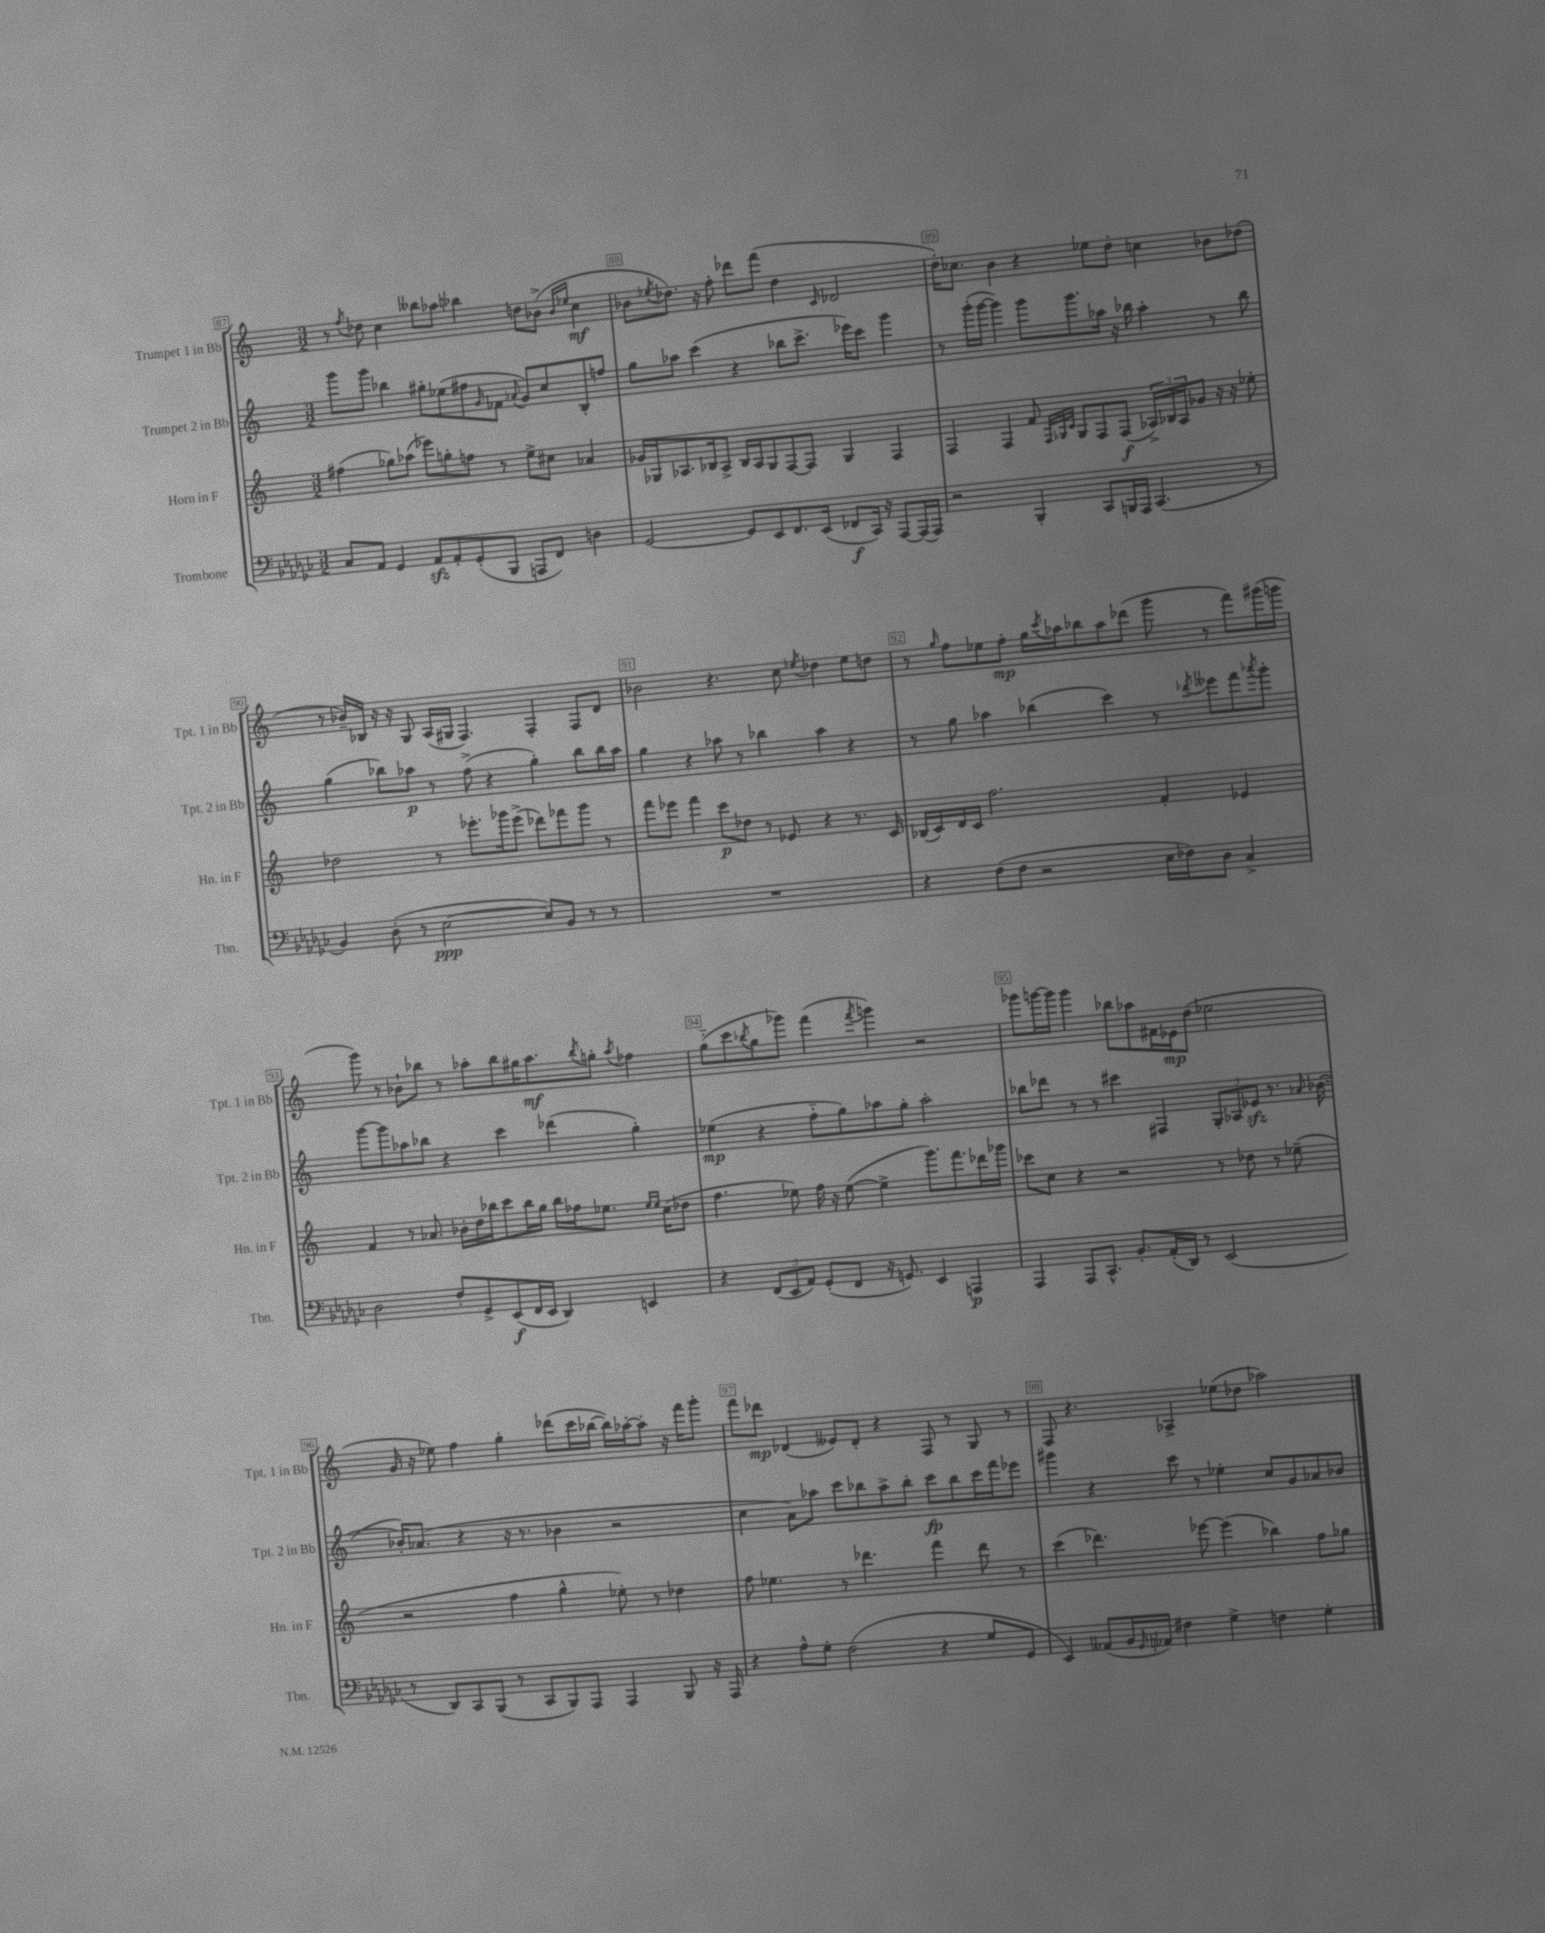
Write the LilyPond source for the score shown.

<<
\new StaffGroup <<
\new Staff = "s0" \with { instrumentName = "Trumpet 1 in Bb" shortInstrumentName = "Tpt. 1 in Bb" } {
    \clef treble \key c \major \numericTimeSignature \time 3/2
    r8 \acciaccatura { f''8 } des''8 c''4 beses''8 aes''8 bes''4 d''8 bes'8->( \grace { bes'16 ees''16 } c''4\mf |
    bes'8 \acciaccatura { ees''8 } des''8.) r16 f''8-. des'''8 f'''8( des''4 \grace { c'16 } des'2 |
    d''16-.) ces''8. b'4 r4 ees''8 d''8-. c''4 bes'8 des''8( |
    r8 bes'16--) bes16 r16 r16 g8 a16( gis16 f4.) f4-. f8 d'8 |
    bes'2 r4. c''8 \acciaccatura { ees''8 } des''4 ees''8 d''8 |
    r8 \grace { g''16 } f''8 ees''8 f''8-.\mp g''16 \acciaccatura { c'''8 } aes''16 bes''8 aes''8 des'''8( g'''8 r8 f'''8) gis'''16( g'''16 |
    g'''8) r8 bes'8-! bes''8 r8 aes''8-. bes''8 gis''16 aes''8.\mf \acciaccatura { bes''8 } g''8-. \acciaccatura { aes''8 } fes''4 |
    g''8-_( c'''8 \acciaccatura { bes''8 } g''8 ges'''8) f'''4( \acciaccatura { f'''8 } g'''4) r2 |
    ges'''8 g'''16~ g'''16 g'''4 bes''8 aes''8 fis'16 ees'16\mp d''8( ees''2 |
    g'16 r16 ees''8) f''4 g''4-. des'''8( c'''16 bes''16~ bes''16) aes''16~-. aes''8-. r16 f'''16 g'''8-. |
    f'''8 des'''8\mp des'4( eeses'8) des'8-. r4 f8 r8 g8 r8 |
    f8 r4. aes4-> ees''8( des''8 aes''2) \bar "|." |
}
\new Staff = "s1" \with { instrumentName = "Trumpet 2 in Bb" shortInstrumentName = "Tpt. 2 in Bb" } {
    \clef treble \key c \major \numericTimeSignature \time 3/2
    g'''8 g'''8 bes''4 gis''8-. ees''8( fis''8 \grace { g'16 } fes'8 \appoggiatura { aes'8 } g'8) c''8 b8-. f''8 |
    g''8 aes''8 c'''4( r4 bes''8 c'''8.-> ees'''16) c'''8 g'''4 |
    r8 g'''16-.( g'''16~ g'''4) g'''8 g'''8. aes''16 r16 bes''16 aes''4-. r8 bes''8 |
    g''4( bes''8) aes''8\p r8 f''8->( r4 g''4-.) bes''8 bes''16 aes''16 |
    g''4 r4 aes''8 r8 bes''4 aes''4 r4 |
    r8 g''8 aes''4 bes''4( c'''4) r8 \acciaccatura { des'''8 } eeses'''8 f'''8 \acciaccatura { aes'''8 } g'''8-. |
    g'''8~ g'''8 aes''8 bes''8 r4 c'''4 des'''4( g''4-.) |
    ees''4\mp( r4 f''8-_ g''8) aes''8 g''8-. aes''2-. |
    bes''8 des'''8 r8 r8 cis'''4 fis4 \tuplet 3/2 { g8-. aes8 ees'8\sfz } r8. \grace { aes'16 } bes'16~( |
    bes'16-.) aes'8.( r4 r16 r8. bes'4 r2 |
    c''4 a'8) aes''8 c'''8 bes''8 aes''8-> bes''8-. c'''8\fp bes''8 c'''16 f'''16 ees'''8 |
    gis'''4 r4 c'''8 r8 ees''4-. c''8 g'8 aes'8 bes'8 \bar "|." |
}
\new Staff = "s2" \with { instrumentName = "Horn in F" shortInstrumentName = "Hn. in F" } {
    \clef treble \key c \major \numericTimeSignature \time 3/2
    fis''4( ges''8) aes''8( ees'''8) g''8-. f''8 r8 e''8-> cis''8 aes'4 |
    ges'16 ges16 aes8. bes16 aes8-> bes16 aes16 ges8 f8~ f8 ges4 f4 |
    f4 f4 f'8 \grace { f32 ges32 c'32 } ges8 f8 f8\f( \tuplet 3/2 { aes16->) bes16 aes16 } ges'8 r16 r16 ees''8-. |
    des''2 r8 ees'''8.-. ges'''16 ees'''8->( des'''8) fes'''8 ges'''8 r8 |
    f'''8 ees'''8 f'''4 c'''8\p des''8 r8 ees'8 r4 r8. c'16 |
    bes16( c'16) d'16 c'16 f''2. f'4-. ees'4 |
    f'4 r8 aes'8. bes'16-. d''16 bes''16 c'''8 bes''16 g''16 bes''16 fes''16 ees''8. \grace { ees''16 ees''16 } c''16( des''8 |
    f''4. ees''8) f''16 r16 ees''8~( ees''4-> g'''8.) f'''8. des'''16 ges'''16 |
    ces'''8 c''8 r4 r2 r8 des''8 r8 ees''8--( |
    r2 f''4 g''4-^ ees''8-.) r8 des''4 |
    f''8 ees''4. r8 des'''4. f'''4 des'''8 r8 |
    c'''4( des'''4.) ees'''8~ ees'''4( bes''4) f''8 ges''8 \bar "|." |
}
\new Staff = "s3" \with { instrumentName = "Trombone" shortInstrumentName = "Tbn." } {
    \clef bass \key ges \major \numericTimeSignature \time 3/2
    ces8 aes,8 ges,4 aes,8\sfz aes,8-. ges,8-.( bes,,8 a,,8 f,8) d4 |
    ges,2~ ges,8 ees,8 f,8. ees,16( fes,8\f ces,16) r16 aes,,8~ aes,,16( aes,,16) |
    r2 bes,,4-. ces,8 b,,16 aes,,16 ces,4.( r8 |
    bes,4) des8-.( r8 ees2~\ppp ees8) bes,8 r8 r8 |
    R1. |
    r4 f8( f8 r2 ees16 fes16) des8 ces4-> |
    des2 f8-. ges,8-> ees,8\f( f,16 ees,16 des,4) e,4 |
    r4 \tuplet 3/2 { f,8( ees,8 aes,8) } ges,8-.( f,8 r16 g,8.) ees,4 a,,4\p |
    aes,,4 aes,,8 ces,8.-^ bes,8.-. aes,16-.( des,16) r8 ees,2( |
    r8 des,8) ces,8 bes,,8( r8 ces,8 bes,,8) aes,,8 aes,,4 bes,,8 r16 aes,,16 |
    r4 aes8-^ ges8-. f2( r4 ges8 ges,8 |
    ees,4) aeses,8( bes,16 \grace { ges,16 } aes,16) fis4 ges4-> f4 ges4-. \bar "|." |
}
>>
>>
\layout { \context { \Score currentBarNumber = #87 \override BarNumber.break-visibility = ##(#f #t #t) barNumberVisibility = #all-bar-numbers-visible \override BarNumber.stencil = #(make-stencil-boxer 0.1 0.3 ly:text-interface::print) } }
